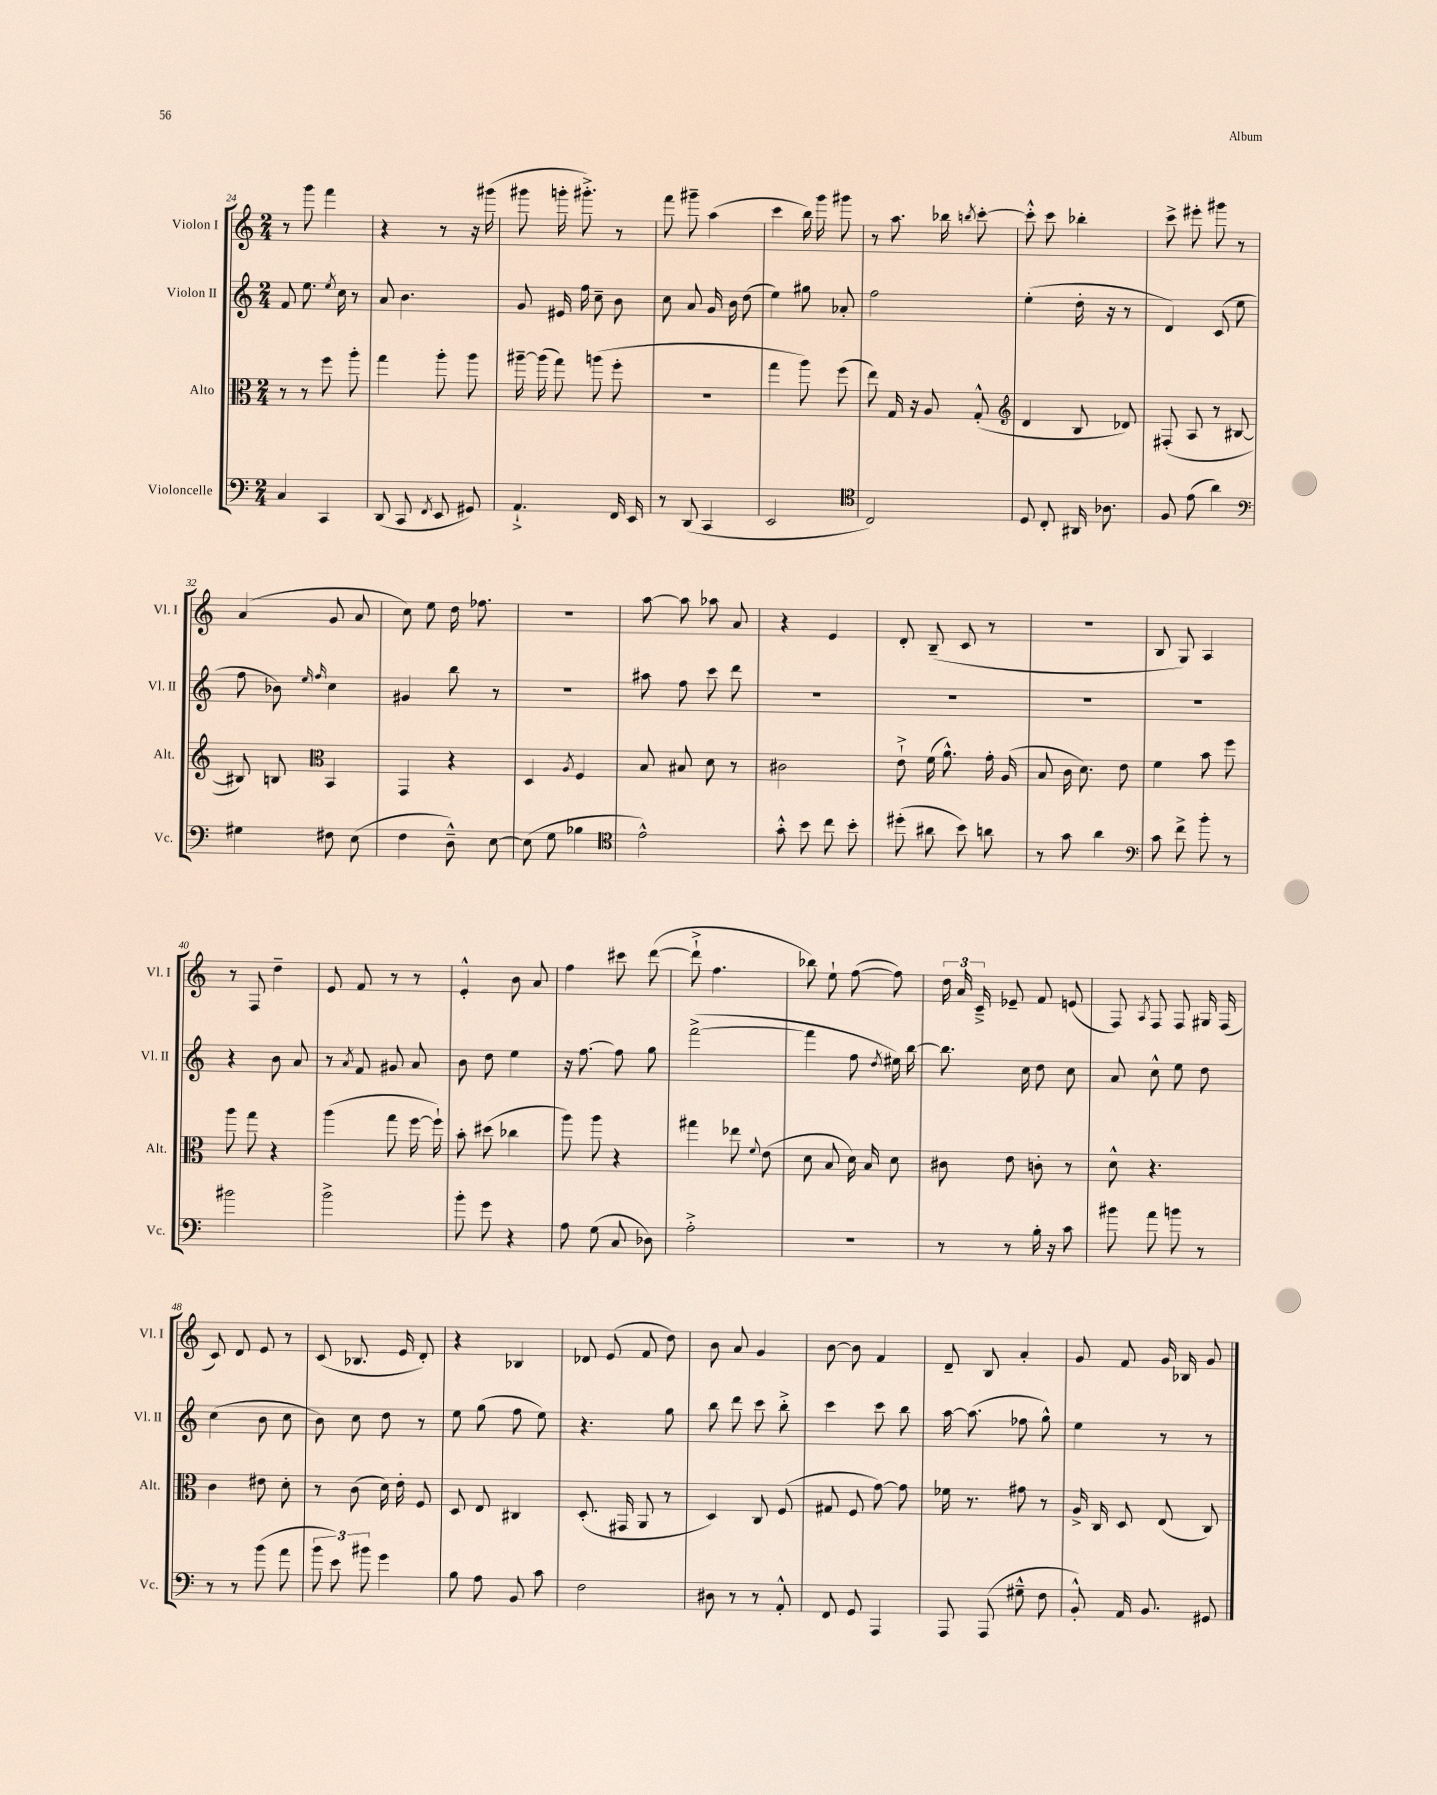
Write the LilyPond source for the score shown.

<<
\new StaffGroup <<
\new Staff = "s0" \with { instrumentName = "Violon I" shortInstrumentName = "Vl. I" } {
    \clef treble \key c \major \numericTimeSignature \time 2/4
    \autoBeamOff r8 g'''8 f'''4 |
    r4 r8 r16 gis'''16( |
    gis'''8 g'''16-. gis'''8.-.->) r8 |
    f'''8 gis'''8-- a''4( |
    c'''4 b''16) g'''16 gis'''8 |
    r8 a''8. bes''16 \acciaccatura { b''8 } c'''8~-. |
    c'''8-.-^ c'''8 bes''4-. |
    c'''8-> eis'''8-. gis'''8 r8 |
    a'4( g'8 a'8 |
    c''8) e''8 d''16 fes''8. |
    r2 |
    a''8~ a''8 aes''8 a'8 |
    r4 e'4 |
    d'8-. b8--( c'8 r8 |
    R2 |
    b8 g8) a4 |
    r8 f8 d''4-- |
    e'8 f'8 r8 r8 |
    e'4-.-^ b'8 a'8 |
    f''4 cis'''8 d'''8~( |
    d'''8-!-> f''4. |
    bes''8) e''8-! f''8~( f''8) |
    \tuplet 3/2 { d''16 a'16 c'16---> } ees'8-- f'8 e'8( |
    f8) \acciaccatura { a8 } f8 f8 gis16 f16( |
    c'8) d'8 e'8 r8 |
    c'8( bes8. e'16 d'8-.) |
    r4 bes4 |
    des'8 e'8( f'8 d''8) |
    b'8 a'8 g'4 |
    b'8~ b'8 f'4 |
    d'8-- b8 a'4-. |
    g'8 f'8 g'16 bes16 g'8 \bar "|." |
}
\new Staff = "s1" \with { instrumentName = "Violon II" shortInstrumentName = "Vl. II" } {
    \clef treble \key c \major \numericTimeSignature \time 2/4
    \autoBeamOff f'8 e''8. \acciaccatura { e''8 } c''16 r8 |
    a'8 b'4. |
    g'8 eis'16 f''16 c''8-- b'8 |
    c''8 a'8 g'16 b'16 d''8( |
    e''4) gis''8 aes'8-. |
    f''2 |
    e''4-.( d''16-. r16 r8 |
    d'4) c'8( e''8 |
    f''8 bes'8) \grace { e''16 f''16 } c''4 |
    gis'4 b''8 r8 |
    R2 |
    ais''8 f''8 c'''8 d'''8 |
    R2 |
    R2 |
    R2 |
    R2 |
    r4 b'8 a'8 |
    r8 \acciaccatura { a'8 } f'8 gis'8 a'8 |
    b'8 d''8 e''4 |
    r16 f''8.~ f''8 g''8 |
    f'''2~->( |
    f'''4 f''8 \acciaccatura { d''8 } eis''16) b''16~ |
    b''8. c''16 d''8 c''8 |
    a'8 c''8-^ e''8 d''8 |
    c''4( b'8 c''8 |
    b'8) c''8 d''8 r8 |
    e''8 g''8( f''8 e''8) |
    r4. g''8 |
    b''8 d'''8 c'''8 b''8-.-> |
    c'''4 c'''8 b''8 |
    a''16~ a''8.( fes''8 g''8-^) |
    e''4 r8 r8 \bar "|." |
}
\new Staff = "s2" \with { instrumentName = "Alto" shortInstrumentName = "Alt." } {
    \clef alto \key c \major \numericTimeSignature \time 2/4
    \autoBeamOff r8 r8 f''8 a''8-. |
    g''4 a''8-. a''8 |
    ais''16~-- ais''16( g''8) a''8( f''8-. |
    r2 |
    g''4 a''8) f''8( |
    e''8) g16 r16 a8 g8-.-^( |
    \clef treble d'4 b8 des'8) |
    fis8-.( a8 r8 bis8~ |
    bis8) b8 \clef alto b,4 |
    g,4 r4 |
    d4 \acciaccatura { a8 } f4 |
    b8 bis8 d'8 r8 |
    cis'2 |
    e'8-!-> f'16( a'8.-^) g'16-. a16( |
    b8 c'16 d'8.) e'8 |
    f'4 b'8 f''8 |
    a''8 g''8 r4 |
    a''4( g''8 f''16~ f''16-!) |
    b'8-. dis''8( ces''4 |
    a''8) a''8 r4 |
    gis''4 ees''8 \appoggiatura { f'8 } e'8( |
    d'8 b8 d'16) b16 d'8 |
    cis'8 e'8 c'8-. r8 |
    d'8-^ r4. |
    c'4 eis'8 d'8-. |
    r8 c'8( d'16) e'16-. f8 |
    d8 e8 cis4 |
    d8.-.( gis,16 a,8 r8 |
    d4) c8 f8( |
    gis8 f8 g'8~) g'8 |
    fes'16 r8. gis'8 r8 |
    a16-> c16 d8 e8( c8) \bar "|." |
}
\new Staff = "s3" \with { instrumentName = "Violoncelle" shortInstrumentName = "Vc." } {
    \clef bass \key c \major \numericTimeSignature \time 2/4
    \autoBeamOff c4 c,4 |
    d,8( c,8 \acciaccatura { f,8 } e,8 gis,8) |
    a,4.-!-> f,16 e,16 |
    r8 d,8( c,4 |
    e,2 |
    \clef tenor c2) |
    d8 c8-. ais,16 aes8. |
    f8 e'8( a'4) |
    \clef bass gis4 fis8 e8( |
    f4 d8---^) e8~ |
    e8( g8 bes4 |
    \clef tenor e'2-^) |
    g'8-.-^ b'8 c''8 b'8-. |
    dis''8-.( ais'8 b'8) a'8 |
    r8 g'8 a'4 |
    \clef bass c'8 f'8-> b'8-. r8 |
    bis'2 |
    b'2-> |
    b'8-. g'8 r4 |
    a8 g8( c8 des8) |
    a2-.-> |
    R2 |
    r8 r8 b16-. r16 c'8 |
    bis'8 a'8 b'8 r8 |
    r8 r8 b'8( a'8 |
    \tuplet 3/2 { b'8 e'8) bis'8 } g'4 |
    b8 a8 b,8 c'8 |
    f2 |
    dis8 r8 r8 a,8-.-^ |
    f,8 g,8 a,,4 |
    a,,8 a,,8( gis8---^ f8 |
    b,8-.-^) a,16 b,8. gis,8 \bar "|." |
}
>>
>>
\layout { \context { \Score currentBarNumber = #24 } }
